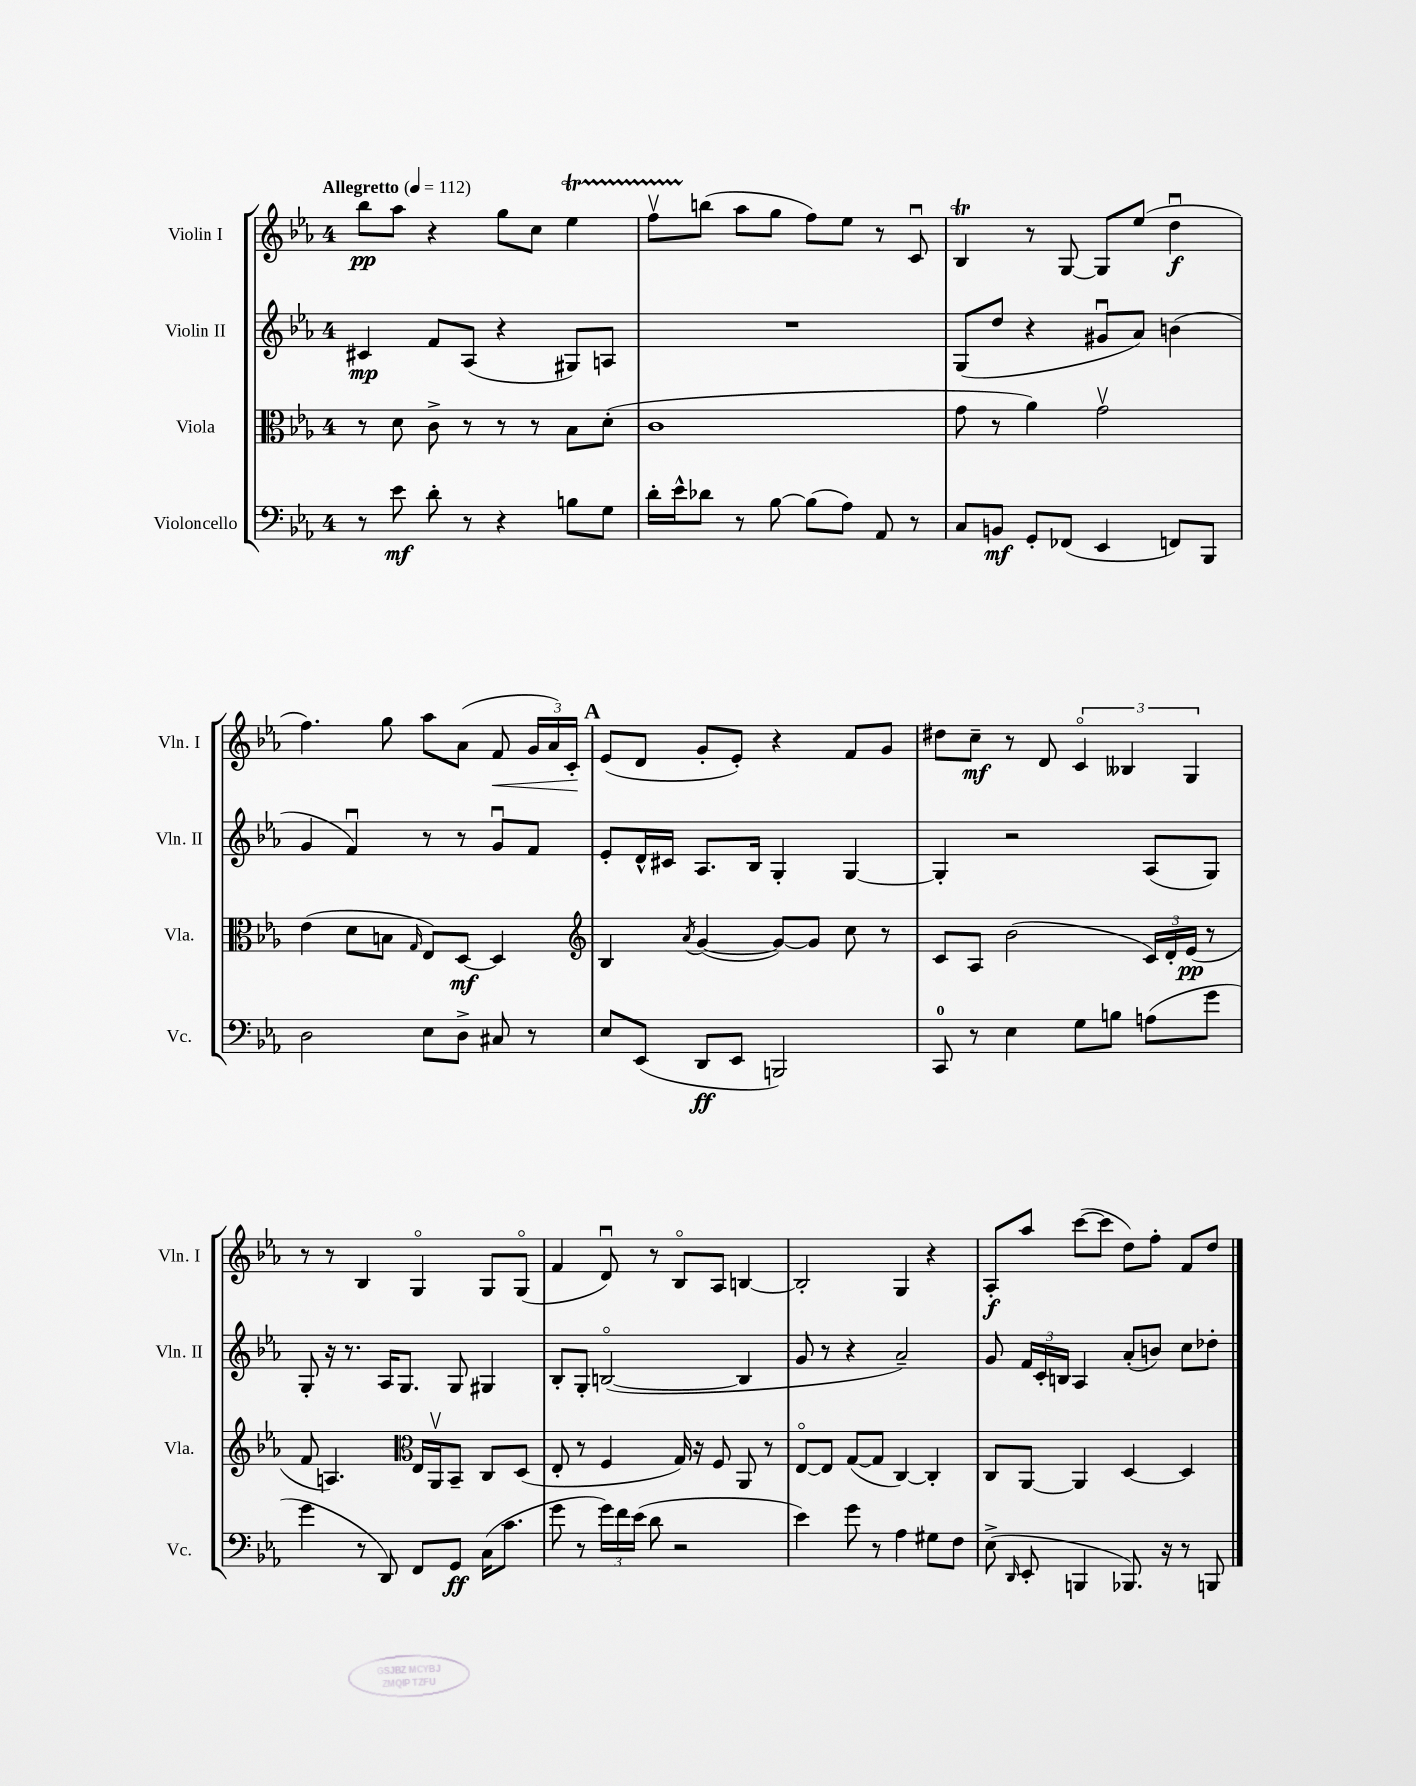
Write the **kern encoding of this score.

**kern	**kern	**kern	**kern
*staff4	*staff3	*staff2	*staff1
*clefF4	*clefC3	*clefG2	*clefG2
*k[b-e-a-]	*k[b-e-a-]	*k[b-e-a-]	*k[b-e-a-]
*M4/4	*M4/4	*M4/4	*M4/4
*MM112	*MM112	*MM112	*MM112
8r	8r	4c#	8bb-
8e-	8d	.	8aa-
8d'	8c^	8f	4r
8r	8r	(8A-	.
4r	8r	4r	8gg
.	8r	.	8cc
8B	8B-	8G#)	4ee-
8G	(8d'	8A	.
=	=	=	=
16d'	1c	1r	8ffv
16e-^^	.	.	.
8d-	.	.	(8bb
8r	.	.	8aa-
[8B-	.	.	8gg
(8B-]	.	.	8ff)
8A-)	.	.	8ee-
8AA-	.	.	8r
8r	.	.	8cu
=	=	=	=
8C	8g	(8G	4B-
8BB	8r	8dd	.
8GG'	4a-)	4r	8r
(8FF-	.	.	[8G
4EE-	2gv	8g#u	8G]
.	.	8a-)	(8ee-
8FF)	.	(4b	4ddu
8BBB-	.	.	.
=	=	=	=
2D	(4e-	4g	4.ff)
.	8d	4fu)	.
.	8B	.	8gg
.	16qqG	.	.
8E-	8E-)	8r	8aa-
8D^	[8D	8r	(8a-
8C#	4D]	8gu	8f
8r	.	8f	24g
.	.	.	24a-)
.	.	.	24c'
=	=	=	=
*	*clefG2	*	*
8E-	4B-	8e-'	(8e-
(8EE-	.	16d^^	8d
.	.	16c#	.
.	8qa-	.	.
8DD	([4g	8.A-	8g'
8EE-	.	.	8e-')
.	.	16B-	.
2BBB)	8g_)	4G'	4r
.	8g]	.	.
.	8cc	[4G	8f
.	8r	.	8g
=	=	=	=
8CC	8c	4G']	8dd#
8r	8A-	.	8cc~
4E-	(2b-	2r	8r
.	.	.	8d
8G	.	.	6co
8B	.	.	.
.	.	.	6B--
(8A	24c)	(8A-	.
.	24d'	.	.
.	(24e-	.	6G
8g	8r	8G)	.
=	=	=	=
4g	8f	8G'	8r
.	4.A)	16r	8r
.	.	8.r	.
8r	.	.	4B-
8DD)	.	16A-	.
.	.	8.G	.
*	*clefC3	*	*
8FF	16E-	.	4Go
.	16AA-v	.	.
8GG	8BB-~	8G	.
(16C	8C	4G#	8G
8.c	.	.	.
.	(8D	.	(8Go
=	=	=	=
8g	8E-'	8B-'	4f
8r	8r	8G'	.
24g)	4F	([2Bo	8du)
24f	.	.	.
(24e-	.	.	.
8d	.	.	8r
2r	16G)	.	8B-o
.	16r	.	.
.	8F	.	8A-
.	8AA-	4B]	[4B
.	8r	.	.
=	=	=	=
4e-)	[8E-o	8g	2B']
.	8E-]	8r	.
8g	([8G	4r	.
8r	8G]	.	.
4A-	[4C)	2a-~)	4G
8G#	4C']	.	4r
8F	.	.	.
=	=	=	=
(8E-^	8C	8g	8A-'
16qqDD	.	.	.
8EE-'	[8AA-	24f	8aa-
.	.	24c'	.
.	.	24B	.
4BBB	4AA-]	4A-	([8ccc
.	.	.	8ccc]
8.BBB-)	[4D	(8a-'	8dd)
.	.	8b)	8ff'
16r	.	.	.
8r	4D]	8cc	8f
8BBB	.	8dd-'	8dd
==	==	==	==
*-	*-	*-	*-
